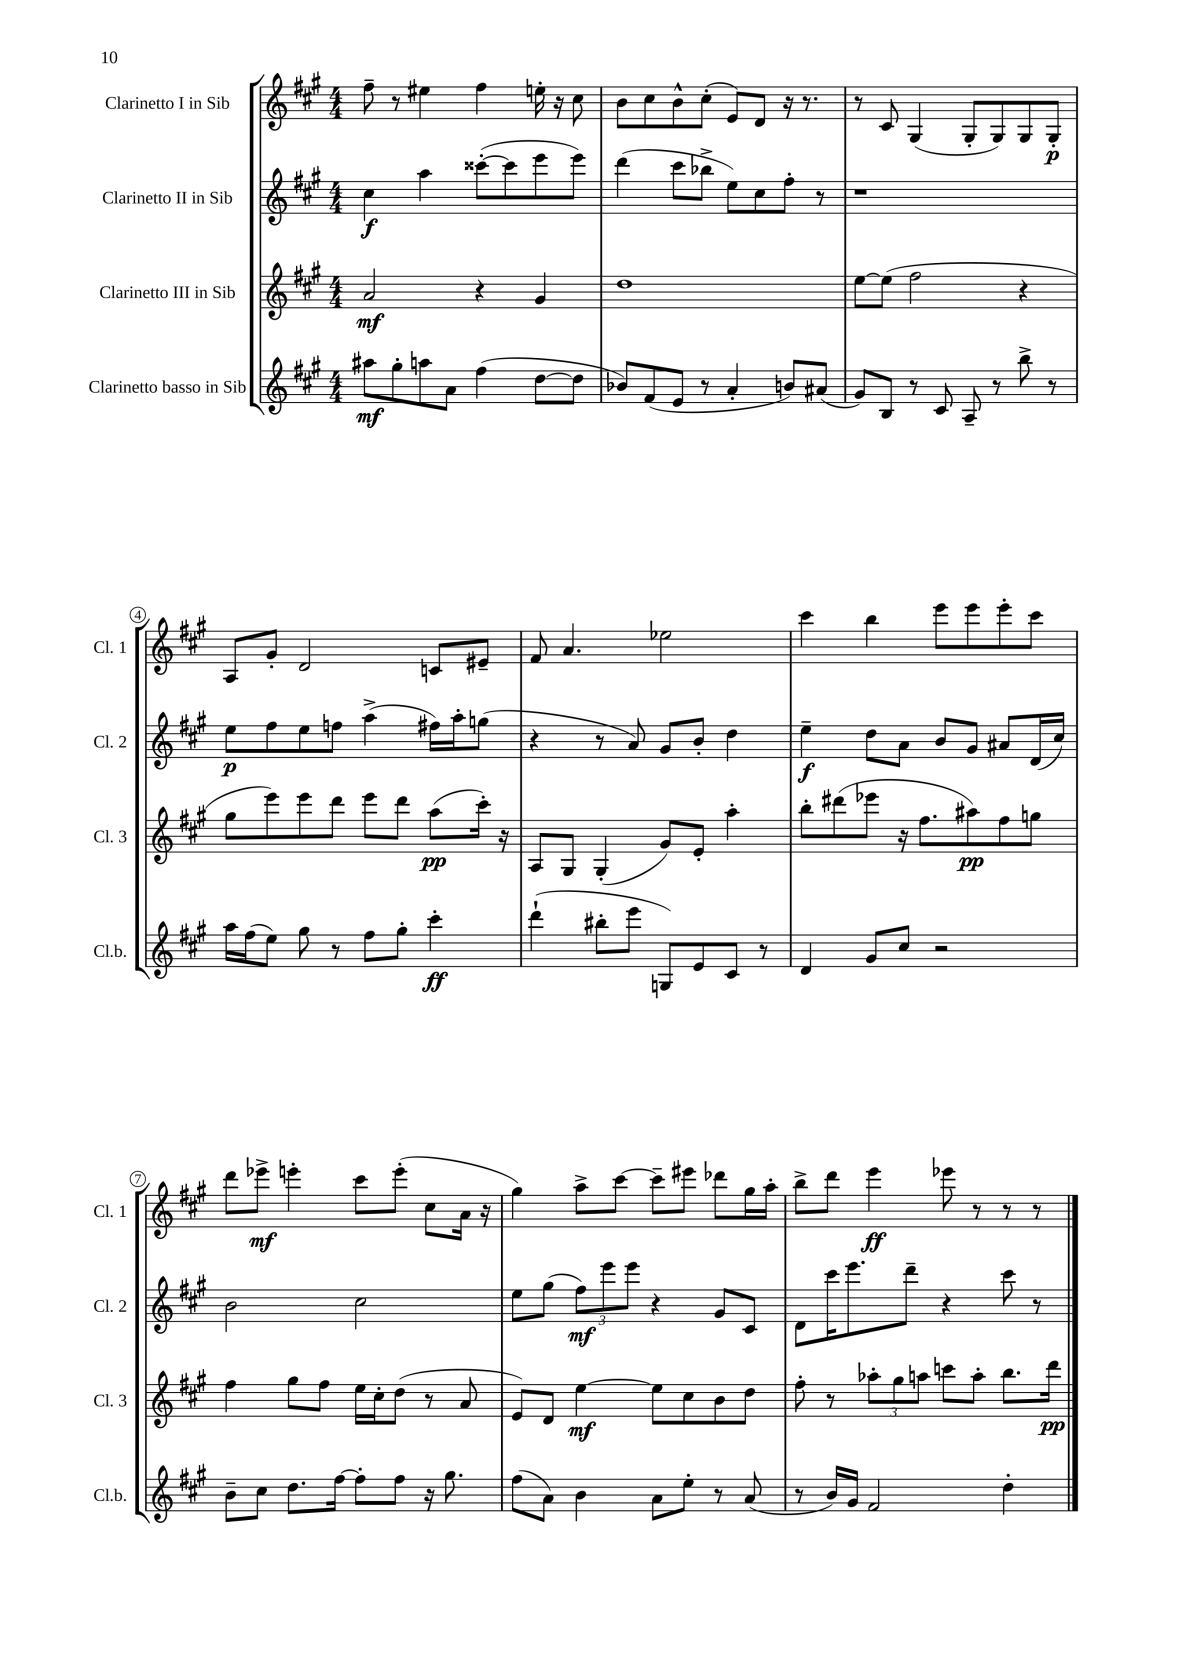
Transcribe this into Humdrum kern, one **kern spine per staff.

**kern	**kern	**kern	**kern
*staff4	*staff3	*staff2	*staff1
*clefG2	*clefG2	*clefG2	*clefG2
*k[f#c#g#]	*k[f#c#g#]	*k[f#c#g#]	*k[f#c#g#]
*M4/4	*M4/4	*M4/4	*M4/4
8aa#	2a	4cc#	8ff#~
8gg#'	.	.	8r
8aa	.	4aa	4ee#
8a	.	.	.
(4ff#	4r	([8ccc##'	4ff#
.	.	8ccc##]	.
[8dd	4g#	8eee	16ee'
.	.	.	16r
8dd]	.	8eee)	8cc#
=	=	=	=
8b-)	1dd	(4ddd	8b
(8f#	.	.	8cc#
8e	.	8ccc#	8b^^
8r	.	8bb-^	(8cc#'
4a'	.	8ee)	8e)
.	.	8cc#	8d
8b)	.	8ff#'	16r
.	.	.	8.r
(8a#	.	8r	.
=	=	=	=
8g#)	[8ee	1r	8r
8B	(8ee]	.	8c#
8r	2ff#	.	(4G#
8c#	.	.	.
8A~	.	.	8G#'
8r	.	.	8G#)
8bb^	4r	.	8G#
8r	.	.	8G#'
=	=	=	=
16aa	8gg#	8ee	8A
(16ff#	.	.	.
8ee)	8eee)	8ff#	8g#'
8gg#	8eee	8ee	2d
8r	8ddd	8ff	.
8ff#	8eee	(4aa^	.
8gg#'	8ddd	.	.
4ccc#'	(8aa	16ff#)	8c
.	.	16aa'	.
.	16ccc#')	(8gg	8e#~
.	16r	.	.
=	=	=	=
(4ddd`	8A	4r	8f#
.	8G#	.	4.a
8bb#'	(4G#'	8r	.
8eee	.	8a)	.
8G)	8g#)	8g#	2ee-
8e	8e'	8b'	.
8c#	4aa'	4dd	.
8r	.	.	.
=	=	=	=
4d	8bb'	4ee~	4ccc#
.	(8ddd#	.	.
8g#	8eee-	8dd	4bb
8cc#	16r	8a	.
.	8.ff#	.	.
2r	.	8b	8eee
.	8aa#)	8g#	8eee
.	8ff#	8a#	8eee'
.	8gg	(16d	8ccc#
.	.	16cc#)	.
=	=	=	=
8b~	4ff#	2b	8ddd
8cc#	.	.	8eee-^
8.dd	8gg#	.	4eee'
.	8ff#	.	.
[16ff#	.	.	.
8ff#']	16ee	2cc#	8ccc#
.	16cc#'	.	.
8ff#	(8dd	.	(8eee'
16r	8r	.	8cc#
8.gg#	.	.	.
.	8a	.	16a
.	.	.	16r
=	=	=	=
(8ff#	8e)	8ee	4gg#)
8a)	8d	(8gg#	.
4b	[4ee	12ff#)	8aa^
.	.	12eee	.
.	.	.	[8ccc#
.	.	12eee	.
8a	8ee]	4r	8ccc#~]
8ee'	8cc#	.	8eee#
8r	8b	8g#	8ddd-
(8a	8dd	8c#	16gg#
.	.	.	16aa'
=	=	=	=
8r	8ff#'	8d	8bb^
16b)	8r	16ccc#	8ddd
16g#	.	8.eee	.
2f#	12aa-'	.	4eee
.	12gg#	.	.
.	.	8ddd~	.
.	12aa	.	.
.	8ccc	4r	8eee-
.	8aa'	.	8r
4dd'	8.bb	8ccc#	8r
.	.	8r	8r
.	16ddd	.	.
==	==	==	==
*-	*-	*-	*-
